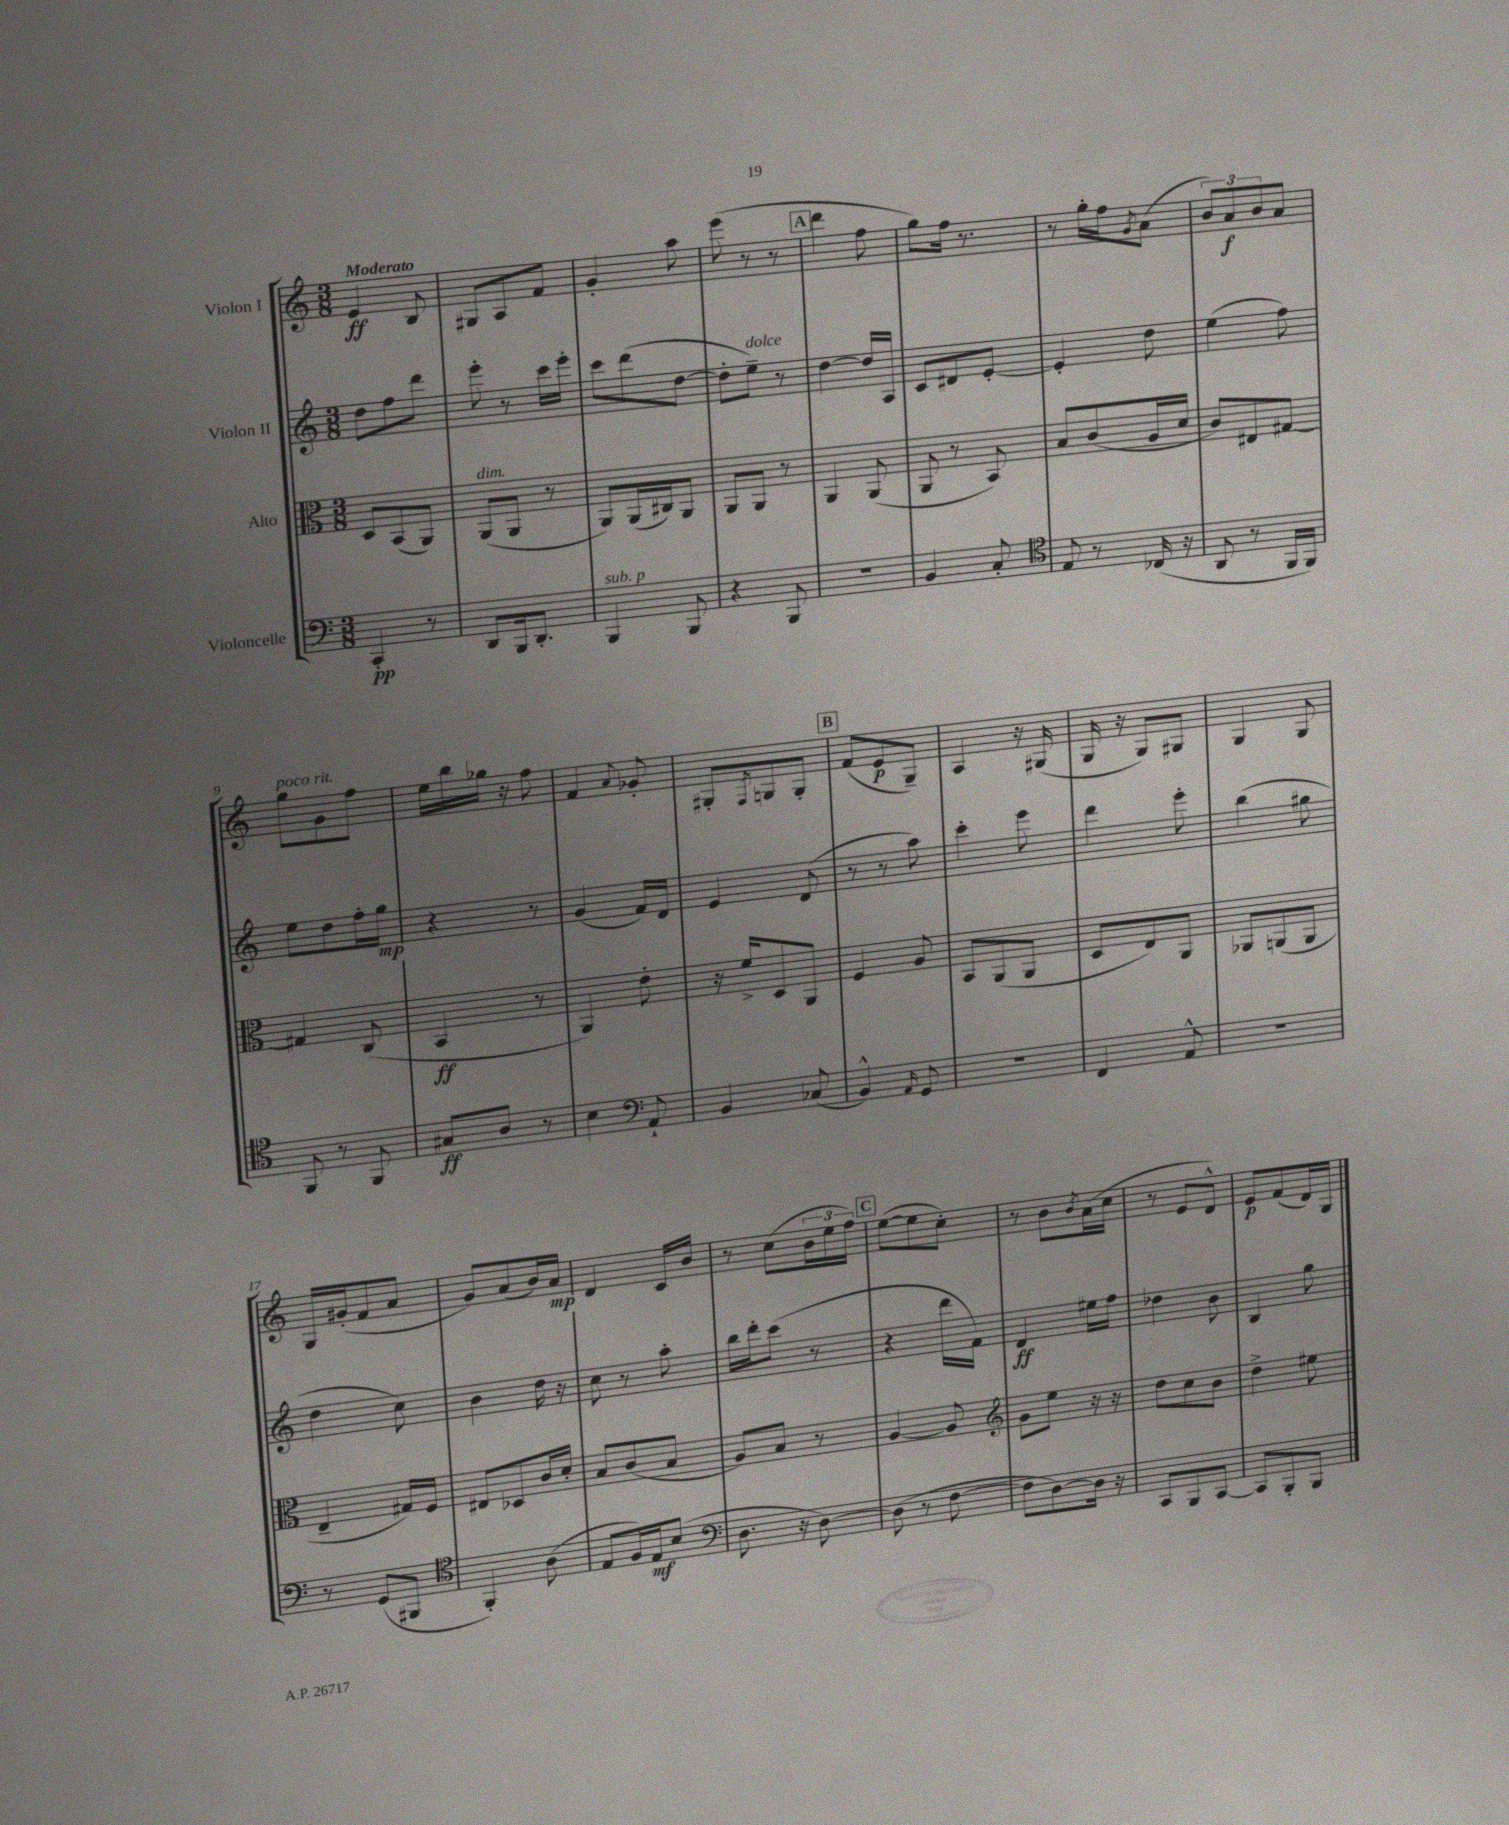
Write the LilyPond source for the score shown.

<<
\new StaffGroup <<
\new Staff = "s0" \with { instrumentName = "Violon I" } {
    \clef treble \key c \major \numericTimeSignature \time 3/8 \tempo "Moderato"
    e'4\ff b8 |
    gis8 a8 f'8 |
    g'4-. a''8 |
    e'''8( r8 r8 |
    \mark \markup { \box "A" } d'''4 f''8 |
    g''8) f''16 r8. |
    r8 g''16-. f''16 \acciaccatura { g'8 } a'8( |
    \tuplet 3/2 { b'8) a'8\f b'8 } a'8 |
    g''8^\markup { \italic "poco rit." } g'8 f''8 |
    e''16 b''16 ges''16 r16 f''8 |
    f'4 \appoggiatura { a'8 } ges'8-. |
    gis8-. \acciaccatura { f8 } g8 g8-. |
    \mark \markup { \box "B" } f'8( e'8\p g8--) |
    a4 r16 gis16( |
    g16 r16 g8) gis8 |
    g4 g8 |
    g16 gis'16-.( f'8 a'8 |
    g'8) a'8( b'16) a'16\mp |
    d'4 c'16 b'16 |
    r8 c''8( \tuplet 3/2 { b'16 e''16 f''16) } |
    \mark \markup { \box "C" } e''8~( e''8 c''8-.) |
    r8 b'8 \acciaccatura { b'8 } a'16( c''16 |
    r8 e'8 d'8-^) |
    e'8\p f'8( d'16) g16 \bar "|." |
}
\new Staff = "s1" \with { instrumentName = "Violon II" } {
    \clef treble \key c \major \numericTimeSignature \time 3/8
    d''8 f''8 d'''8 |
    e'''8-. r8 c'''16 e'''16-. |
    c'''8 d'''8( d''8~ |
    d''8-. e''8--^\markup { \italic "dolce" }) r8 |
    \mark \markup { \box "A" } d''4~ d''16 a16 |
    c'8 dis'8 e'8~-. |
    e'4-. d''8 |
    e''4( f''8) |
    e''8 d''8 f''16-. g''16\mp |
    r4 r8 |
    g'4( f'16) d'16 |
    e'4 d'8( |
    \mark \markup { \box "B" } r8 r8 a''8) |
    c'''4-. e'''8 |
    d'''4 e'''8-. |
    b''4( gis''8 |
    d''4 c''8) |
    b'4 d''16 r16 |
    c''8 r8 a''8-. |
    b''16 d'''16-. c'''8( r8 |
    \mark \markup { \box "C" } r4 d'''16 f'16) |
    d'4\ff eis''16 f''16 |
    des''4 b'8 |
    b4 g''8 \bar "|." |
}
\new Staff = "s2" \with { instrumentName = "Alto" } {
    \clef alto \key c \major \numericTimeSignature \time 3/8
    d8 b,8( a,8) |
    a,8^\markup { \italic "dim." }( a,8 r8 |
    a,8) a,16( cis16) a,8 |
    a,8 a,8 r8 |
    \mark \markup { \box "A" } a,4 a,8( |
    a,8 r8 b,8) |
    b8 c'8( a16 d'16 |
    c'8) eis8 gis8~ |
    gis4 c8( |
    b,4\ff r8 |
    a,4) e'8-. |
    r16 f'16-> d8 a,8 |
    \mark \markup { \box "B" } f4 a8 |
    b,8 a,8( a,8 |
    d8 e8) a,8 |
    aes,8 a,8( a,8 |
    e4-- gis16) f16 |
    eis8 des8 c'16 d'16-. |
    b8 c'8( b8 |
    a8) b8 r8 |
    \mark \markup { \box "C" } a4~ a8 |
    \clef treble g'8 e''8 r16 r16 |
    d''8 c''8 b'8 |
    d''4-> eis''8 \bar "|." |
}
\new Staff = "s3" \with { instrumentName = "Violoncelle" } {
    \clef bass \key c \major \numericTimeSignature \time 3/8
    c,4-.\pp r8 |
    d,8 b,,16 d,8.-. |
    b,,4^\markup { \italic "sub. p" } b,,8 |
    r4 b,,8 |
    \mark \markup { \box "A" } R4. |
    b,4 c8-. |
    \clef tenor e8 r8 ces16( r16 |
    a,8 r8 f,16 f,16) |
    f,8 r8 f,8 |
    gis8\ff a8 r8 |
    b4 \clef bass a,8-! |
    b,4 ces8( |
    \mark \markup { \box "B" } b,4-^) \grace { a,16 } g,8 |
    r4. |
    f,4 a,8-^ |
    R4. |
    r8 g,8( bis,,8 |
    \clef tenor f,4-.) a8( |
    e8 f16) e16\mf b8( |
    \clef bass d8. r16 d8~) |
    \mark \markup { \box "C" } d8( r8 f8~ |
    f8 d8~) d16 r16 |
    c,8 b,,8 c,8~ |
    c,8 b,,8-. b,,8 \bar "|." |
}
>>
>>
